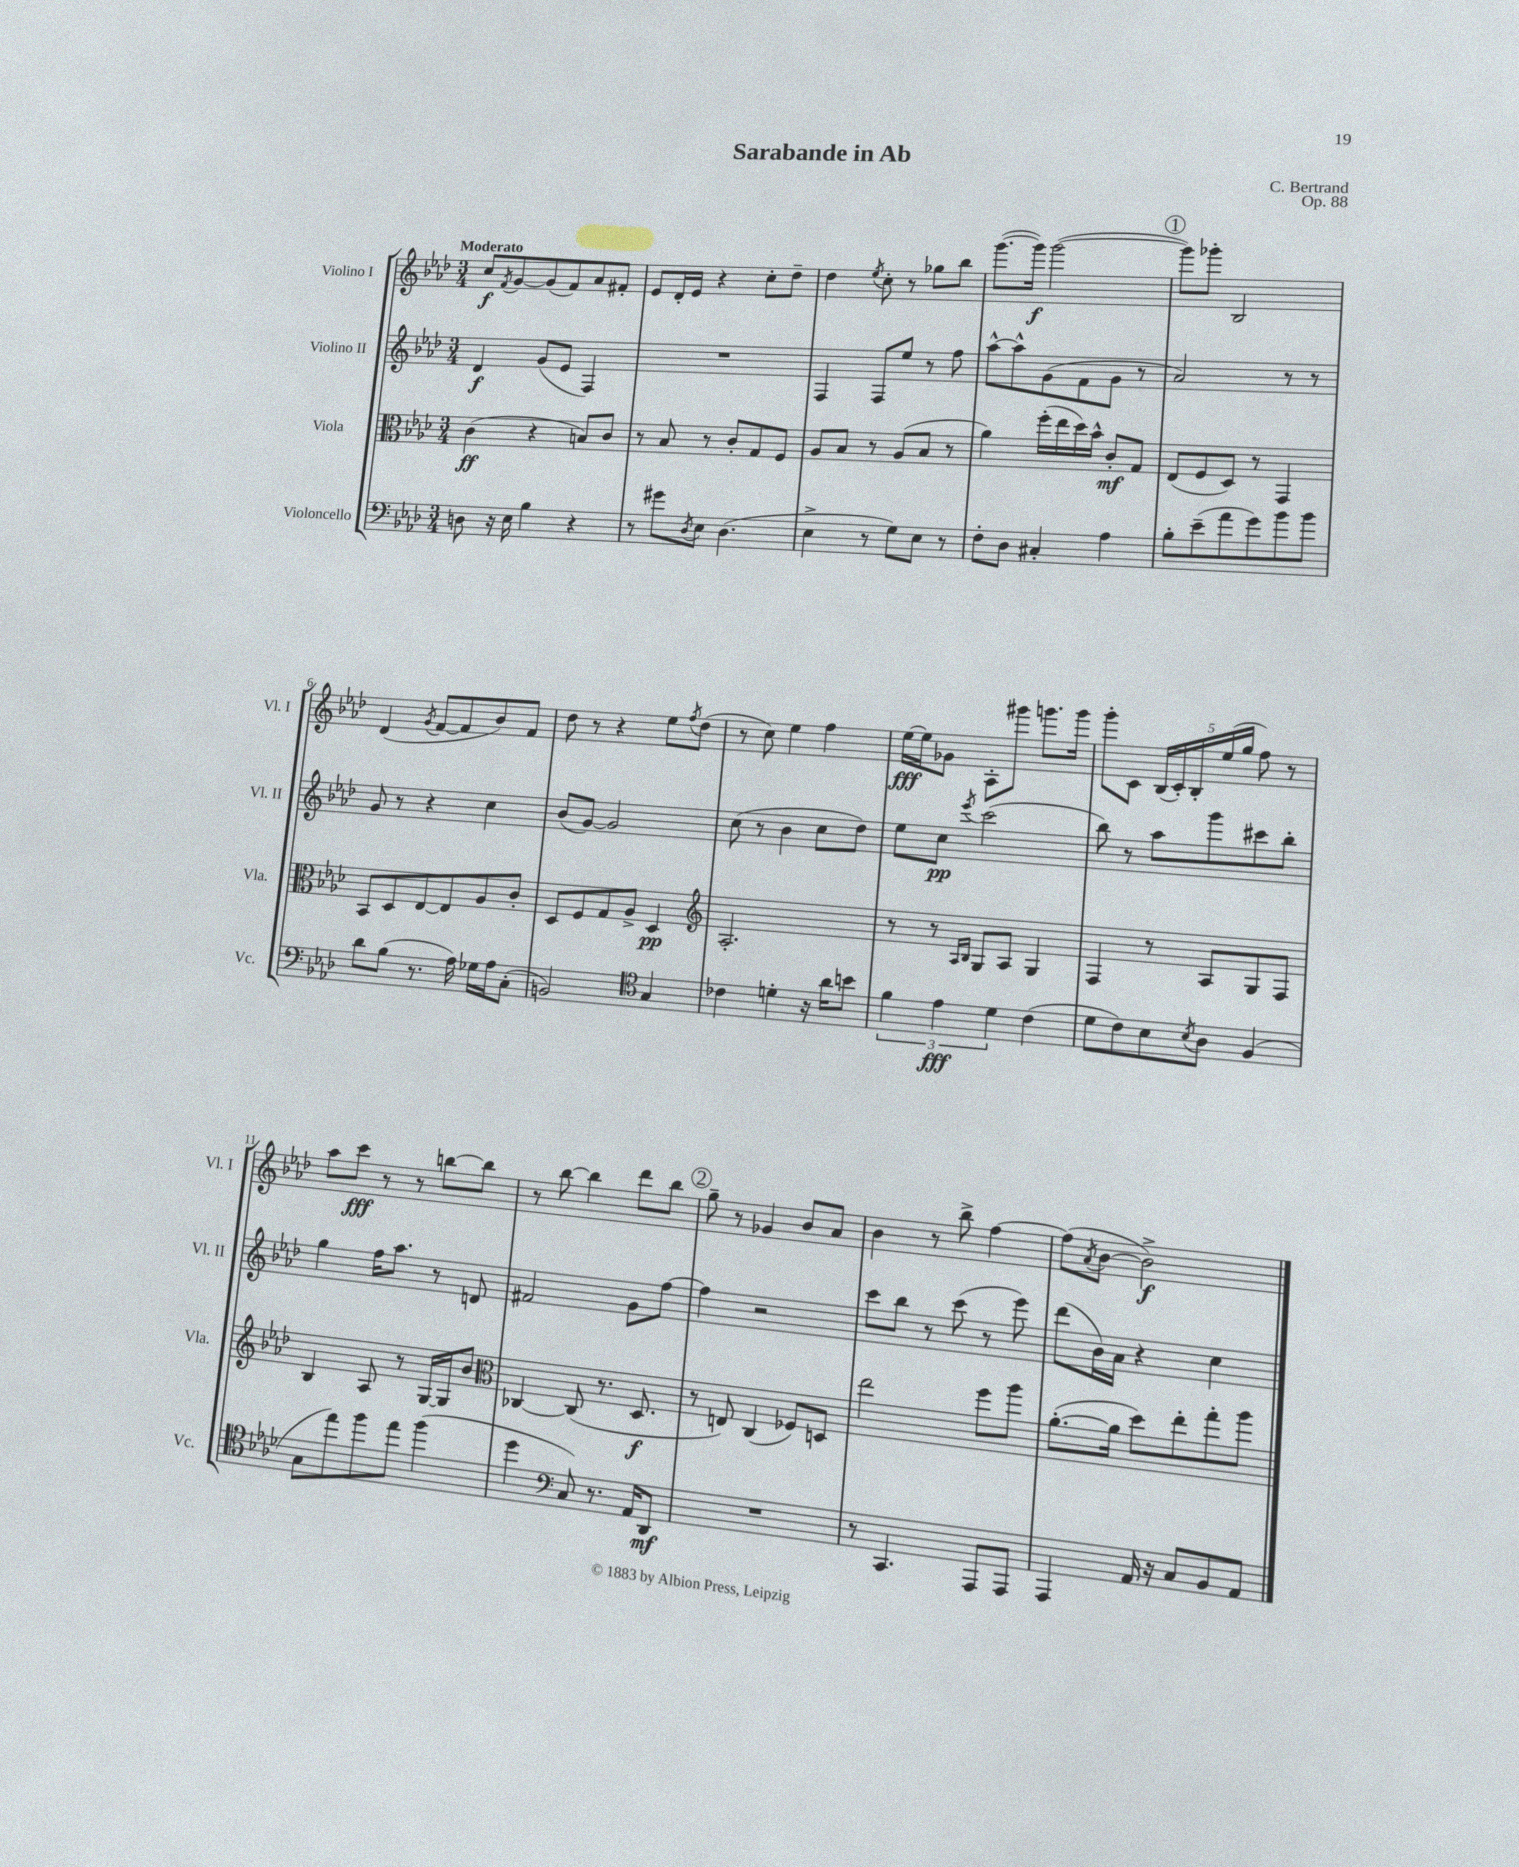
\header { title = "Sarabande in Ab" composer = "C. Bertrand" opus = "Op. 88" }
<<
\new StaffGroup <<
\new Staff = "s0" \with { instrumentName = "Violino I" shortInstrumentName = "Vl. I" } {
    \clef treble \key aes \major \numericTimeSignature \time 3/4 \tempo "Moderato"
    c''8\f \acciaccatura { f'8 } g'8~ g'8( f'8) aes'8 fis'8-. |
    ees'8 des'16-. ees'16 r4 c''8-. des''8-- |
    des''4 \acciaccatura { ees''8 } c''8-. r8 ges''8 bes''8 |
    g'''8.~( g'''16\f) g'''2~( |
    \mark \markup { \circle "1" } g'''8) ges'''8-. bes2 |
    des'4( \acciaccatura { g'8 } f'8~ f'8 bes'8) f'8 |
    des''8 r8 r4 ees''8 \acciaccatura { f''8 } des''8( |
    r8 c''8) ees''4 f''4 |
    ees''16~\fff ees''16 ges'8 aes8-. gis'''8 g'''8. g'''16 |
    g'''8-. c'8 \tuplet 5/4 { bes16( c'16-.) bes16-. ees''16( g''16 } f''8) r8 |
    aes''8 c'''8\fff r8 r8 b''8~ b''8 |
    r8 bes''8~ bes''4 des'''8 bes''8 |
    \mark \markup { \circle "2" } g''8-- r8 ges'4 bes'8 aes'8 |
    bes'4 r8 bes''8-> f''4~ |
    f''8( \acciaccatura { aes'8 } bes'8~ bes'2->\f) \bar "|." |
}
\new Staff = "s1" \with { instrumentName = "Violino II" shortInstrumentName = "Vl. II" } {
    \clef treble \key aes \major \numericTimeSignature \time 3/4
    des'4\f g'8( ees'8 f4) |
    R2. |
    f4 f8 ees''8 r8 f''8 |
    aes''8~-^ aes''8-^ g'8( f'8 g'8 r8 |
    \mark \markup { \circle "1" } aes'2) r8 r8 |
    g'8 r8 r4 c''4 |
    bes'8( g'8~) g'2 |
    c''8( r8 bes'4 c''8 des''8) |
    ees''8 c''8\pp \acciaccatura { ees'''8 } c'''2( |
    bes''8) r8 aes''8 g'''8 cis'''8 bes''8-. |
    g''4 f''16 aes''8. r8 d'8 |
    fis'2 g'8 f''8~ |
    \mark \markup { \circle "2" } f''4 r2 |
    c'''8 bes''8 r8 c'''8( r8 ees'''8) |
    des'''8( bes'16) aes'16 r4 c''4 \bar "|." |
}
\new Staff = "s2" \with { instrumentName = "Viola" shortInstrumentName = "Vla." } {
    \clef alto \key aes \major \numericTimeSignature \time 3/4
    c'4\ff( r4 b8) c'8 |
    r8 bes8 r8 c'8-. g8 f8 |
    aes8 bes8 r8 aes8( bes8 r8 |
    aes'4) f''16-.( ees''16 des''16) bes'16-^ c'8-.\mf g8 |
    \mark \markup { \circle "1" } ees8( f8 des8) r8 g,4 |
    bes,8 des8 ees8~ ees8 aes8 c'8-. |
    des8 f8 g8 aes8-> des4\pp |
    \clef treble aes2.-. |
    r8 r8 \grace { aes16 bes16 } g8 aes8 g4 |
    f4 r8 aes8 g8 f8 |
    bes4 aes8 r8 g16~ g16 bes'8 |
    \clef alto ces4~ ces8( r8. des8.\f |
    \mark \markup { \circle "2" } r8 e8) c4( fes8) d8 |
    ees''2 f''8 aes''8 |
    aes'8.~-.( aes'16 des''8) ees''8-. g''8-. aes''8 \bar "|." |
}
\new Staff = "s3" \with { instrumentName = "Violoncello" shortInstrumentName = "Vc." } {
    \clef bass \key aes \major \numericTimeSignature \time 3/4
    d8 r16 ees16 bes4 r4 |
    r8 gis'8 \acciaccatura { des8 } ees8 des4.( |
    ees4-> r8 g8) ees8 r8 |
    f8-. des8 cis4-. aes4 |
    \mark \markup { \circle "1" } bes8-. ees'8--( aes'8 g'8) bes'8 bes'8 |
    des'8 bes8( r8. aes16) ges16 aes16 c8-.( |
    b,2) \clef tenor g4 |
    ces'4 d'4-. r16 aes'16 b'8 |
    \tuplet 3/2 { f'4 ees'4\fff des'4 } c'4( |
    des'8 c'8) bes8 \acciaccatura { bes8 } aes8 f4( |
    g8 ees''8) f''8 ees''8 f''4( |
    des''4 \clef bass c8) r8. aes,16 des,8\mf |
    \mark \markup { \circle "2" } R2. |
    r8 c,4. aes,,8 aes,,8 |
    aes,,4 aes,16 r16 c8 bes,8 aes,8 \bar "|." |
}
>>
>>
